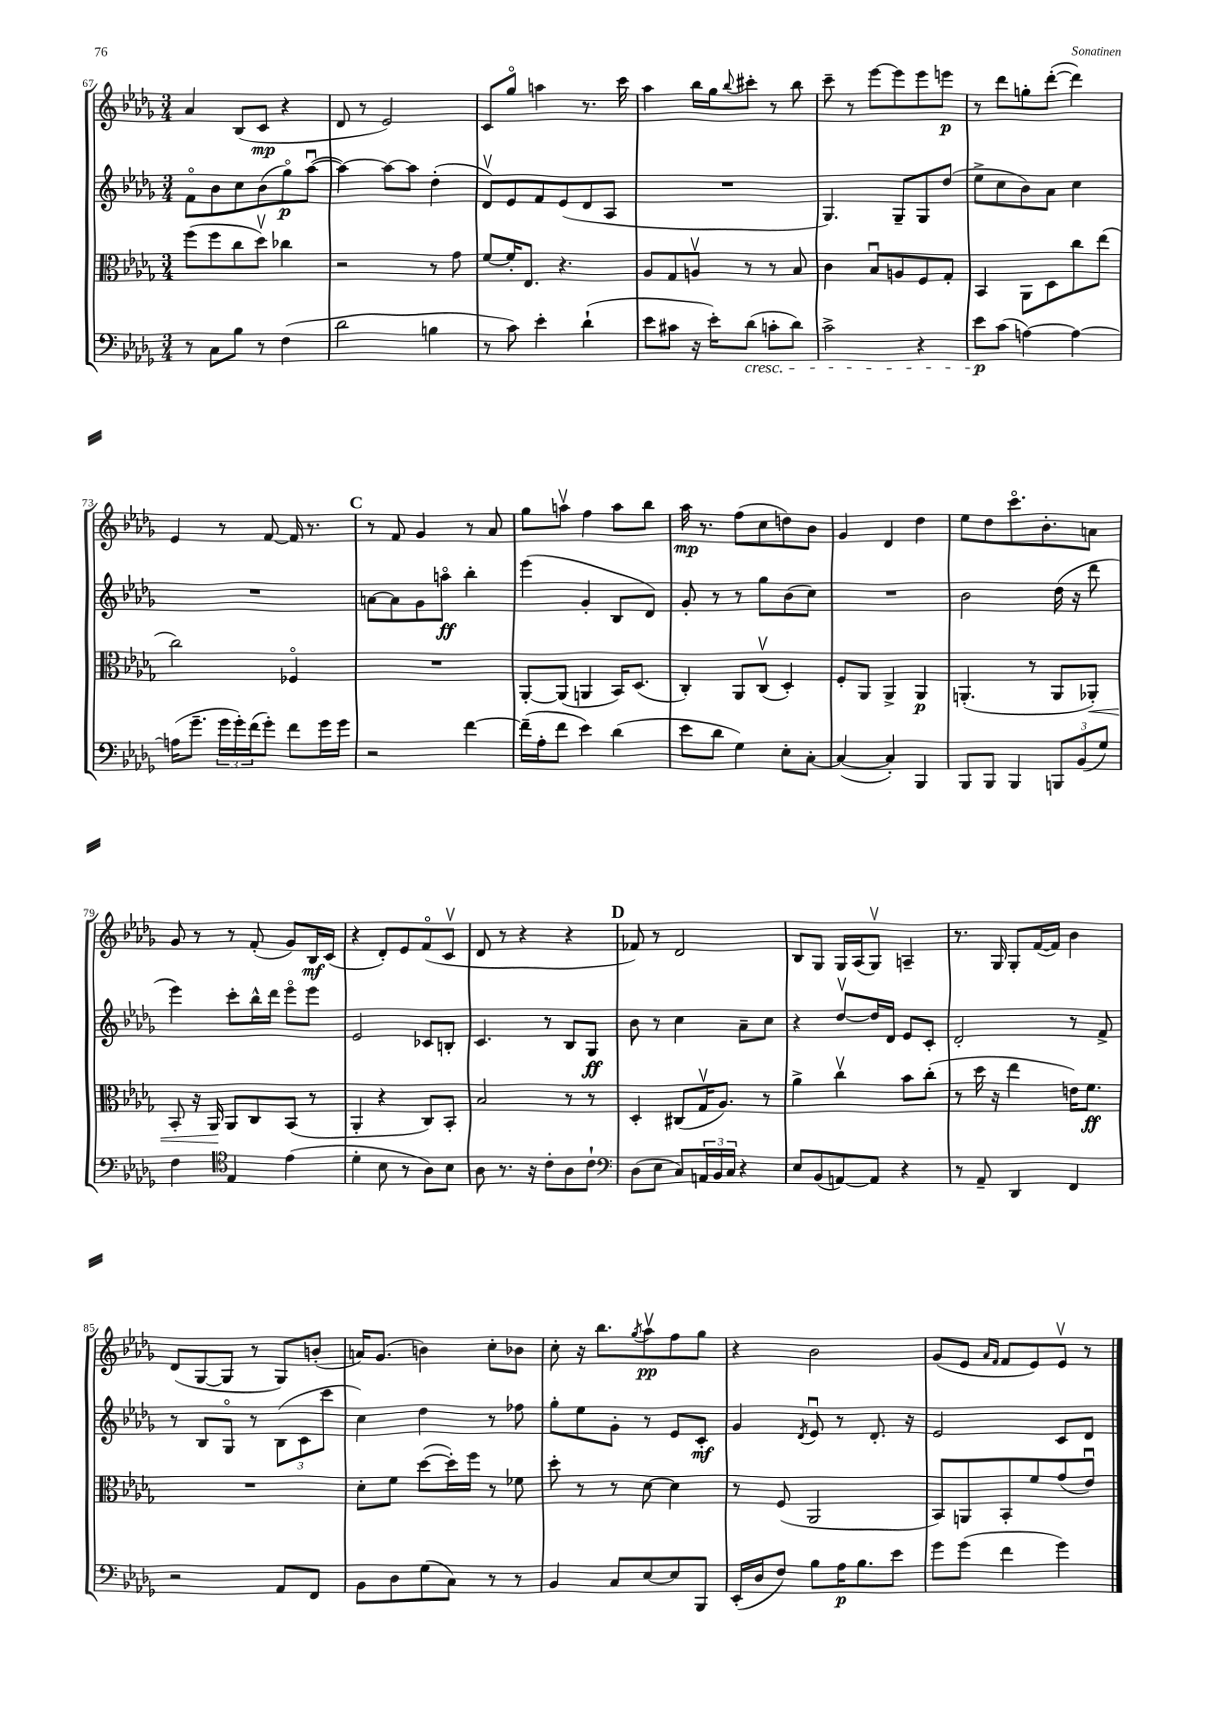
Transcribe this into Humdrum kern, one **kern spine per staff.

**kern	**kern	**kern	**kern
*staff4	*staff3	*staff2	*staff1
*clefF4	*clefC3	*clefG2	*clefG2
*k[b-e-a-d-g-]	*k[b-e-a-d-g-]	*k[b-e-a-d-g-]	*k[b-e-a-d-g-]
*M3/4	*M3/4	*M3/4	*M3/4
8r	(8ff	8fo	4a-
8C	8ff	8b-	.
8B-	8cc	8cc	(8B-
8r	8dd-v)	(8b-	8c
(4F	4cc-	8gg-o)	4r
.	.	([8aa-u	.
=	=	=	=
2d-	2r	4aa-_)	8d-
.	.	.	8r
.	.	8aa-_	2e-)
.	.	8aa-]	.
4B	8r	(4dd-'	.
.	8g-	.	.
=	=	=	=
8r	[8f	8d-v)	8c
8c)	16f']	8e-	8gg-o
.	8.E-	.	.
4e-'	.	8f	4aa
.	4.r	(8e-	.
(4d-`	.	8d-	8.r
.	.	8A-	.
.	.	.	16ccc
=	=	=	=
8e-	8A-	2.r	4aa-
8c#	8G-	.	.
16r	8Av	.	16bb-
16e-')	.	.	16gg-
.	.	.	8qqbb-
(8d-	8r	.	8ccc#'
8c'	8r	.	8r
8d-)	8B-	.	8bb-
=	=	=	=
2c^	4c	4.G-)	8ccc~
.	.	.	8r
.	8B-u	.	[8eee-
.	8A	8G-~	8eee-]
4r	8F	8G-	8eee-
.	8G-'	(8dd-	8eee
=	=	=	=
8e-	4BB-	8ee-^	8r
(8c	.	8cc	8ddd-
[4A)	8AA-	8b-)	8gg'
.	8D-	8a-	([8ddd-'
4A_	8cc	4cc	4ddd-])
.	(8ee-	.	.
=	=	=	=
(16A]	2cc)	2.r	4e-
8.g-~	.	.	.
24g-	.	.	8r
24g-')	.	.	.
(24f	.	.	.
8g-')	.	.	[8f
8f	4F-o	.	16f]
.	.	.	8.r
16g-	.	.	.
16g-	.	.	.
=	=	=	=
2r	2.r	[8a	8r
.	.	8a]	8f
.	.	8g-	4g-
.	.	8aao	.
[4f	.	4bb-'	8r
.	.	.	8a-
=	=	=	=
(16f~]	[8AA-'	(4eee-	8gg-
16A-'	.	.	.
8f	(8AA-]	.	8aav
4e-)	4AA	4g-'	4ff
(4d-	16BB-)	8B-	8aa
.	(8.D-	.	.
.	.	8d-)	8bb-
=	=	=	=
8e-	4C')	8g-'	16aa-
.	.	.	8.r
8d-	.	8r	.
4G-)	8AA-	8r	(8ff
.	(8Cv	8gg-	8cc
8E-'	4D-')	(8b-	8dd)
[8C'	.	8cc)	8b-
=	=	=	=
(4C_	8F'	2.r	4g-
.	8AA-	.	.
4C'])	4AA-^	.	4d-
4BBB-	4AA-	.	4dd-
=	=	=	=
8BBB-	(4.AA'	2b-	8ee-
8BBB-	.	.	8dd-
4BBB-	.	.	8.ccco
.	8r	.	.
.	.	.	8.b-'
12BBB	8AA	(16dd-	.
.	.	16r	.
(12BB-	.	.	.
.	8AA-')	8ddd-	8a
12G-)	.	.	.
=	=	=	=
4F	8BB-'	4eee-)	8g-
.	16r	.	8r
.	16AA-	.	.
*clefC4	*	*	*
4E-	8AA-	8ccc'	8r
.	8C	16bb-^^	(8f'
.	.	16ddd-	.
(4e-	(8BB-	8eee-o	8g-)
.	8r	8eee-	16B-
.	.	.	(16c
=	=	=	=
4d-'	4AA-'	2e-	4r
8B-	4r	.	8d-')
8r	.	.	8e-
8A-)	8C)	8c-	(8fo
8B-	8BB-'	8B'	8cv
=	=	=	=
8A-	2B-	4.c	8d-
8.r	.	.	8r
.	.	.	4r
16r	.	.	.
8c'	.	8r	.
8A-	8r	8B-	4r
8c`	8r	8G-	.
=	=	=	=
*clefF4	*	*	*
(8D-	4D-'	8b-	8f-)
8E-	.	8r	8r
8C)	(8C#	4cc	2d-
24AA	16G-v	.	.
24BB-	.	.	.
.	8.A-)	.	.
24C	.	.	.
4r	.	8a-~	.
.	8r	8cc	.
=	=	=	=
8E-	4a-^	4r	8B-
(8BB-	.	.	8G-
[8AA)	4ccv	[8dd-v	16G-
.	.	.	(16A-
8AA]	.	16dd-]	8G-v)
.	.	16d-	.
4r	8b-	8e-	4A~
.	(8cc'	8c'	.
=	=	=	=
8r	8r	2d-'	8.r
8AA-~	16dd-	.	.
.	16r	.	16G-
4DD-	4ee-	.	8G-'
.	.	.	([16f
.	.	.	16f])
4FF	16e)	8r	4b-
.	8.f	.	.
.	.	8f^	.
=	=	=	=
2r	2.r	8r	(8d-
.	.	8B-	[8G-
.	.	8G-o	8G-]
.	.	8r	8r
8AA-	.	(12B-	8G-)
.	.	12c	.
8FF	.	.	(8b'
.	.	12ccc	.
=	=	=	=
8BB-	8d-'	4cc)	16a)
.	.	.	(8.g-
8D-	8f	.	.
(8G-	([8dd-	4dd-	4b)
8C)	16dd-'])	.	.
.	16ff	.	.
8r	8r	8r	8cc'
8r	8f-	8ff-	8b-
=	=	=	=
4BB-	8dd-'	8gg-'	8cc'
.	8r	8ee-	16r
.	.	.	8.bb-
8C	8r	8g-'	.
.	.	.	8qgg-
[8E-	[8d-	8r	8aa-v
8E-]	4d-]	8e-	8ff
8BBB-	.	8c'	8gg-
=	=	=	=
(16EE-'	8r	4g-	4r
16D-	.	.	.
8F)	(8F	.	.
.	.	8qd-	.
8B-	2AA-	8e-u	2b-
16A-	.	8r	.
8.B-	.	.	.
.	.	8.d-'	.
8e-	.	.	.
.	.	16r	.
=	=	=	=
8g-	8BB-)	2e-	(8g-
(8g-	8AA	.	8e-
.	.	.	16qqa-
.	.	.	16qqf
4f	8BB-'	.	8f
.	8f	.	8e-)
4g-)	(8g-	8c	8e-v
.	8e-u)	8d-	8r
==	==	==	==
*-	*-	*-	*-
